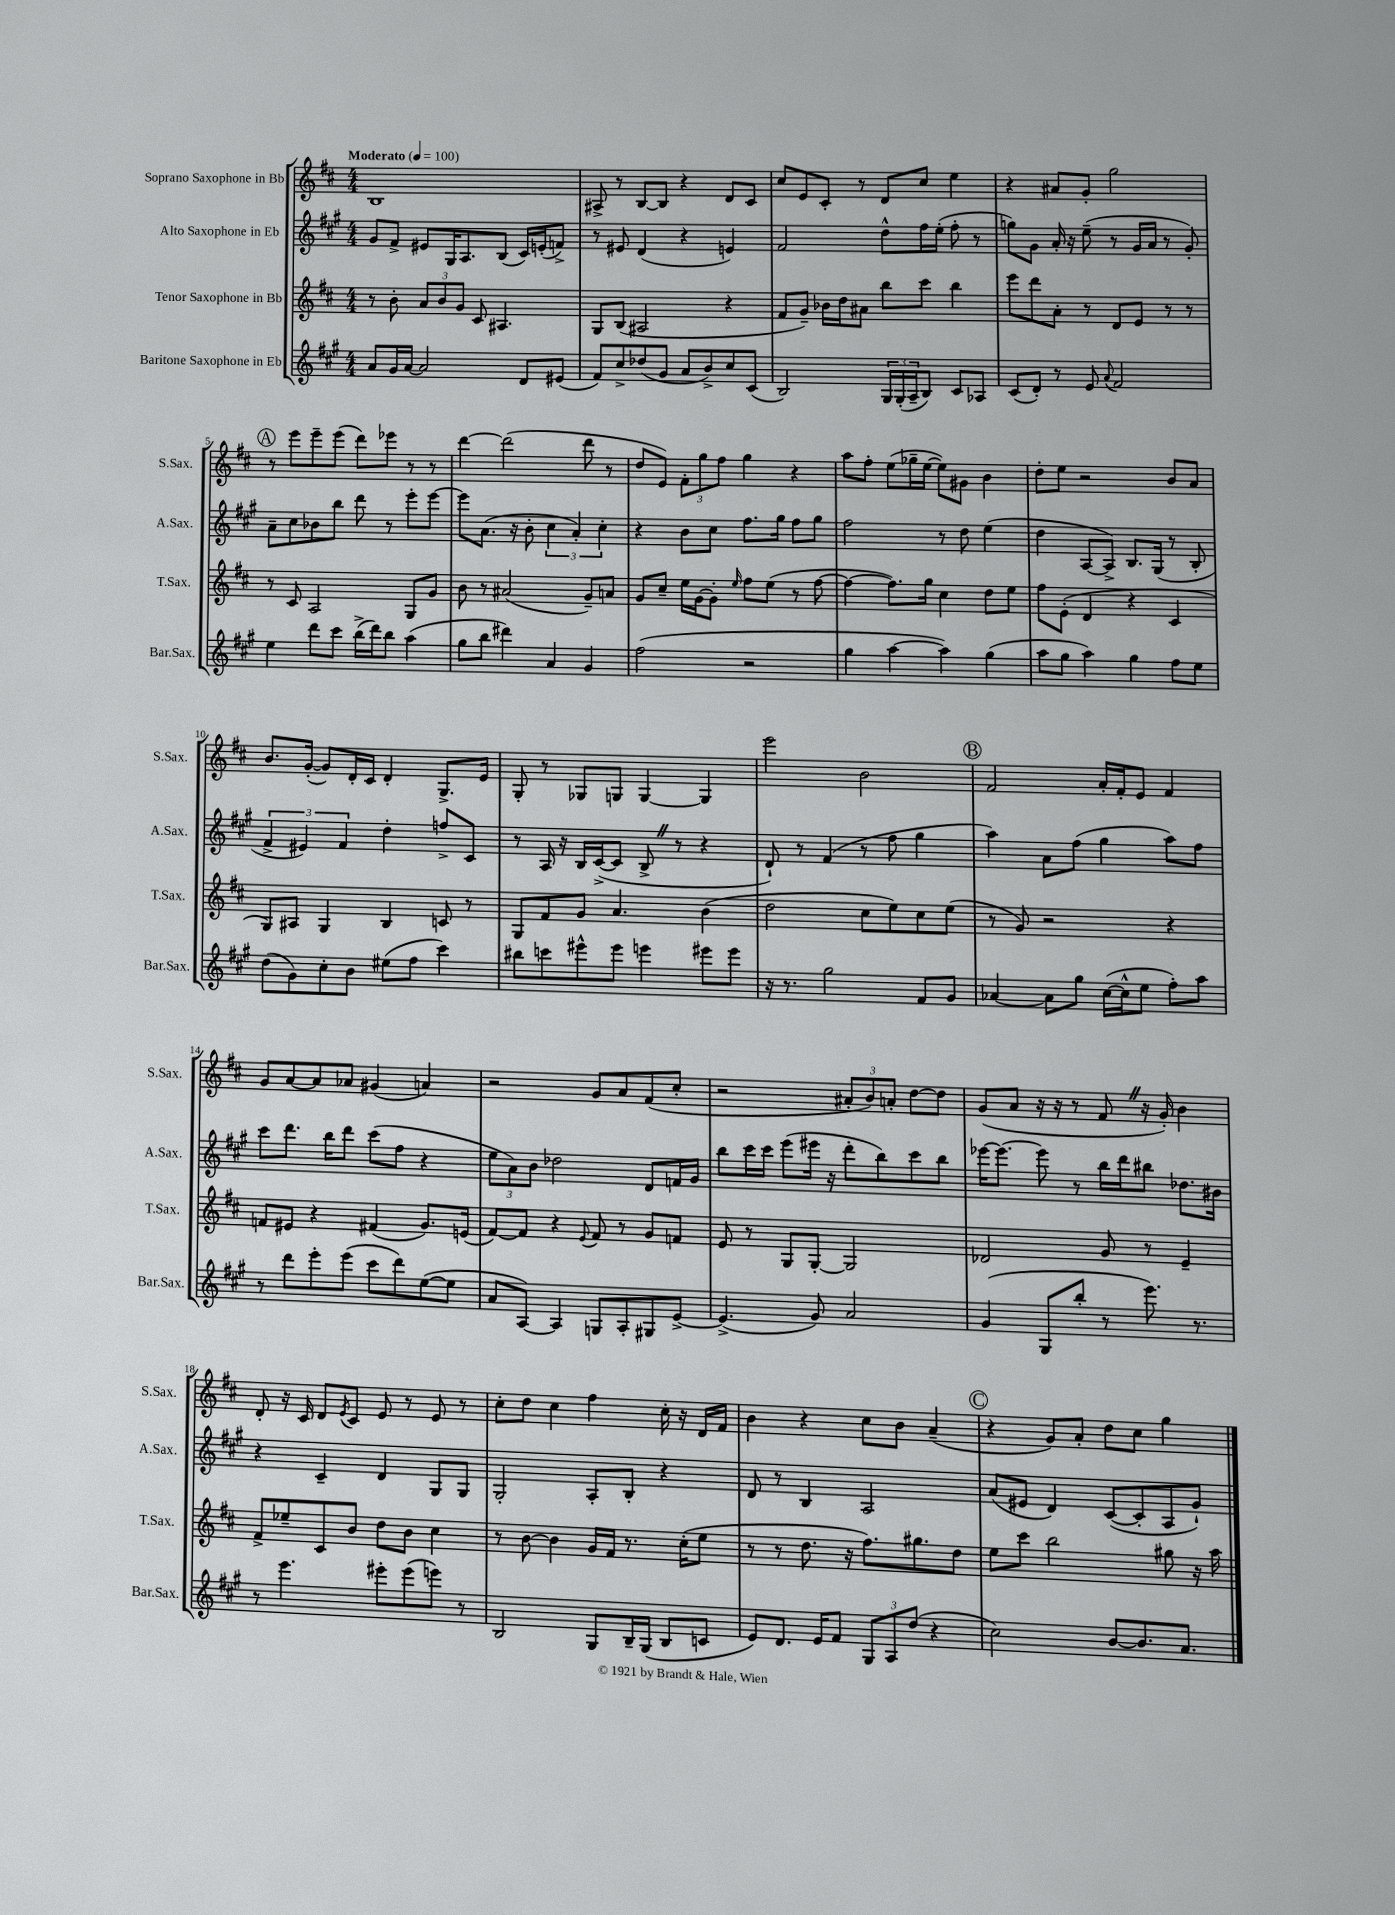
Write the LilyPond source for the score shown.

<<
\new StaffGroup <<
\new Staff = "s0" \with { instrumentName = "Soprano Saxophone in Bb" shortInstrumentName = "S.Sax." } {
    \clef treble \key d \major \numericTimeSignature \time 4/4 \tempo "Moderato" 4 = 100
    b1 |
    ais8-> r8 b8~ b8 r4 d'8 cis'8 |
    cis''8 e'8 cis'8-. r8 d'8 cis''8 e''4 |
    r4 ais'8 g'8-. g''2 |
    \mark \markup { \circle "A" } r8 e'''8 e'''8-- e'''8( d'''8) ees'''8 r8 r8 |
    d'''4~ d'''2( d'''8 r8 |
    d''8 e'8) \tuplet 3/2 { fis'8-. g''8 fis''8 } g''4 r4 |
    a''8 fis''8-. e''8( ges''16-- e''16~ e''8) gis'8 b'4 |
    d''8-. e''8 r2 b'8 a'8 |
    b'8. g'16~-.( g'8) d'16-. cis'16 d'4-. g8.-> e'16 |
    g8-. r8 ges8 g8 g4~ g4 |
    e'''2 b'2 |
    \mark \markup { \circle "B" } fis'2 a'16-. fis'16-. e'8 fis'4 |
    g'8 a'8~ a'8 aes'8 gis'4( a'4) |
    r2 g'8 a'8 fis'8( cis''8-. |
    r2 \tuplet 3/2 { ais'8-. b'8) a'8-. } d''8~ d''8 |
    g'8( a'8 r16 r16 r8 fis'8 \once \override BreathingSign.text = \markup { \musicglyph "scripts.caesura.straight" } \breathe r16 g'16-.) b'4 |
    d'8-. r16 cis'16 d'8 \acciaccatura { e'8 } cis'8 e'8 r8 e'8 r8 |
    cis''8-. d''8 cis''4 fis''4 cis''16-. r16 d'16 fis'16 |
    b'4 r4 cis''8 b'8 a'4--( |
    \mark \markup { \circle "C" } r4 g'8) a'8-. d''8 cis''8 g''4 \bar "|." |
}
\new Staff = "s1" \with { instrumentName = "Alto Saxophone in Eb" shortInstrumentName = "A.Sax." } {
    \clef treble \key a \major \numericTimeSignature \time 4/4
    gis'8 fis'8-> eis'8 gis16 a8. b8( cis'16) e'16-.( f'8->) |
    r8 eis'8 d'4( r4 e'4) |
    fis'2 d''8-^ fis''16 e''16-.( fis''8-. r8 |
    g''8) gis'8 a'16-. r16 e''8--( r8 gis'16 a'16 r8 gis'8-.) |
    \mark \markup { \circle "A" } a'8-- cis''8 bes'8 b''8 d'''8 r8 e'''8-. e'''8~ |
    e'''8 a'8.( r16 b'8-. \tuplet 3/2 { cis''4 a'4-.) cis''4-. } |
    r4 b'8 cis''8 fis''8. gis''16 fis''8 gis''8 |
    fis''2 r8 d''8 e''4( |
    d''4 a8~ a8->) b8. gis16( r8 b8-. |
    \tuplet 3/2 { fis'4-> eis'4) fis'4 } d''4-. f''8-> cis'8 |
    r8 a16 r16 b16 cis'16~->( cis'8 b8-> \once \override BreathingSign.text = \markup { \musicglyph "scripts.caesura.straight" } \breathe r8 r4 |
    d'8-!) r8 fis'4( r8 fis''8 gis''4 |
    \mark \markup { \circle "B" } a''4) a'8 fis''8( gis''4 a''8) fis''8 |
    cis'''8 d'''8. b''16 d'''8 cis'''8( fis''8 r4 |
    \tuplet 3/2 { e''8 a'8) b'8 } des''2 d'8 f'16 gis'16 |
    b''8 cis'''16 cis'''16 e'''8( eis'''16 r16 d'''8-. b''8) cis'''8 b''8 |
    ees'''16~ ees'''8.~ ees'''8 r8 b''16 d'''16 bis''8 des''8. bis'16 |
    r4 cis'4-- d'4 gis8 gis8 |
    gis2-. a8-. b8-. r4 |
    d'8 r8 b4 a2 |
    \mark \markup { \circle "C" } a'8( eis'8 d'4) cis'8~( cis'8-. a8 gis'8-!) \bar "|." |
}
\new Staff = "s2" \with { instrumentName = "Tenor Saxophone in Bb" shortInstrumentName = "T.Sax." } {
    \clef treble \key d \major \numericTimeSignature \time 4/4
    r8 b'8-. \tuplet 3/2 { a'8 b'8 g'8 } cis'8 ais4. |
    g8 b8( ais2 r4 |
    fis'8 g'8--) bes'16 d''16 ais'8 b''8 cis'''8 b''4 |
    e'''8 d'''8 a'8-. r8 d'8 e'8 r8 r8 |
    \mark \markup { \circle "A" } r8 cis'8 a2 g8 g'8 |
    b'8 r8 ais'2( g'8--) a'8 |
    g'8 cis''8-- e''16 g'16~ g'8-. \grace { e''16 } fis''8 e''8( r8 fis''8~ |
    fis''4~ fis''8.) g''16 cis''4 d''8 e''8 |
    fis''8 e'8-.( d'4 r4 cis'4 |
    g8) ais8 g4 b4 c'8 r8 |
    g8 fis'8 g'8 a'4. b'4( |
    d''2 cis''8 e''8) cis''8 e''8( |
    \mark \markup { \circle "B" } r8 g'8) r2 r4 |
    f'8 eis'8 r4 fis'4( g'8.) e'16( |
    fis'8~) fis'8 r4 \appoggiatura { e'8 } fis'8 r8 g'8 f'8 |
    e'8 r8 g8 g8~-. g2 |
    des'2 g'8 r8 e'4-- |
    fis'8-> ees''8-- cis'8 b'8 d''8 b'8 cis''4 |
    r8 b'8~ b'4 g'16 fis'16 r8. cis''16-.( e''8 |
    r8 r8 d''8. r16 fis''8.) gis''8. d''8 |
    \mark \markup { \circle "C" } e''8 cis'''8 b''2 gis''8 r16 a''16 \bar "|." |
}
\new Staff = "s3" \with { instrumentName = "Baritone Saxophone in Eb" shortInstrumentName = "Bar.Sax." } {
    \clef treble \key a \major \numericTimeSignature \time 4/4
    a'8 gis'16 a'16~ a'2 d'8 eis'8( |
    fis'8) cis''8-> des''8( gis'8 a'8 b'8->) cis''8 cis'8( |
    b2) \tuplet 3/2 { gis16 gis16-.( a16-- } b8) cis'8 aes8 |
    cis'8( d'8-.) r8 e'8 \appoggiatura { a'8 } fis'2 |
    \mark \markup { \circle "A" } e''4 d'''8 cis'''8 b''16->( d'''16) b''8 a''4( |
    gis''8 b''8 dis'''4) a'4 gis'4 |
    fis''2( r2 |
    gis''4 a''4~ a''4) gis''4( |
    a''8 gis''8 a''4) gis''4 fis''8 e''8 |
    d''8( gis'8) cis''8-. b'8 eis''8( fis''8 cis'''4) |
    bis''8 c'''8 eis'''8-^ eis'''8 e'''4 eis'''8 eis'''8 |
    r16 r8. gis''2 fis'8 gis'8 |
    \mark \markup { \circle "B" } aes'4~ aes'8 gis''8 cis''16~( cis''16-^ e''8 fis''8-.) a''8 |
    r8 d'''8 e'''8-. e'''8( cis'''8 d'''8) e''8~( e''8 |
    a'8 a8~) a4 g8 a8-. gis8 e'8~-> |
    e'4.->( gis'8) a'2 |
    gis'4( gis8 b''8-. r8 e'''8.) r8. |
    r8 e'''4. eis'''8-. eis'''8( e'''8) r8 |
    b2 gis8 b16-- gis16( b8 c'8 |
    e'8) d'8. e'16 fis'8 \tuplet 3/2 { gis8 a8 d''8( } r4 |
    \mark \markup { \circle "C" } cis''2) b'8~ b'8. a'8. \bar "|." |
}
>>
>>
